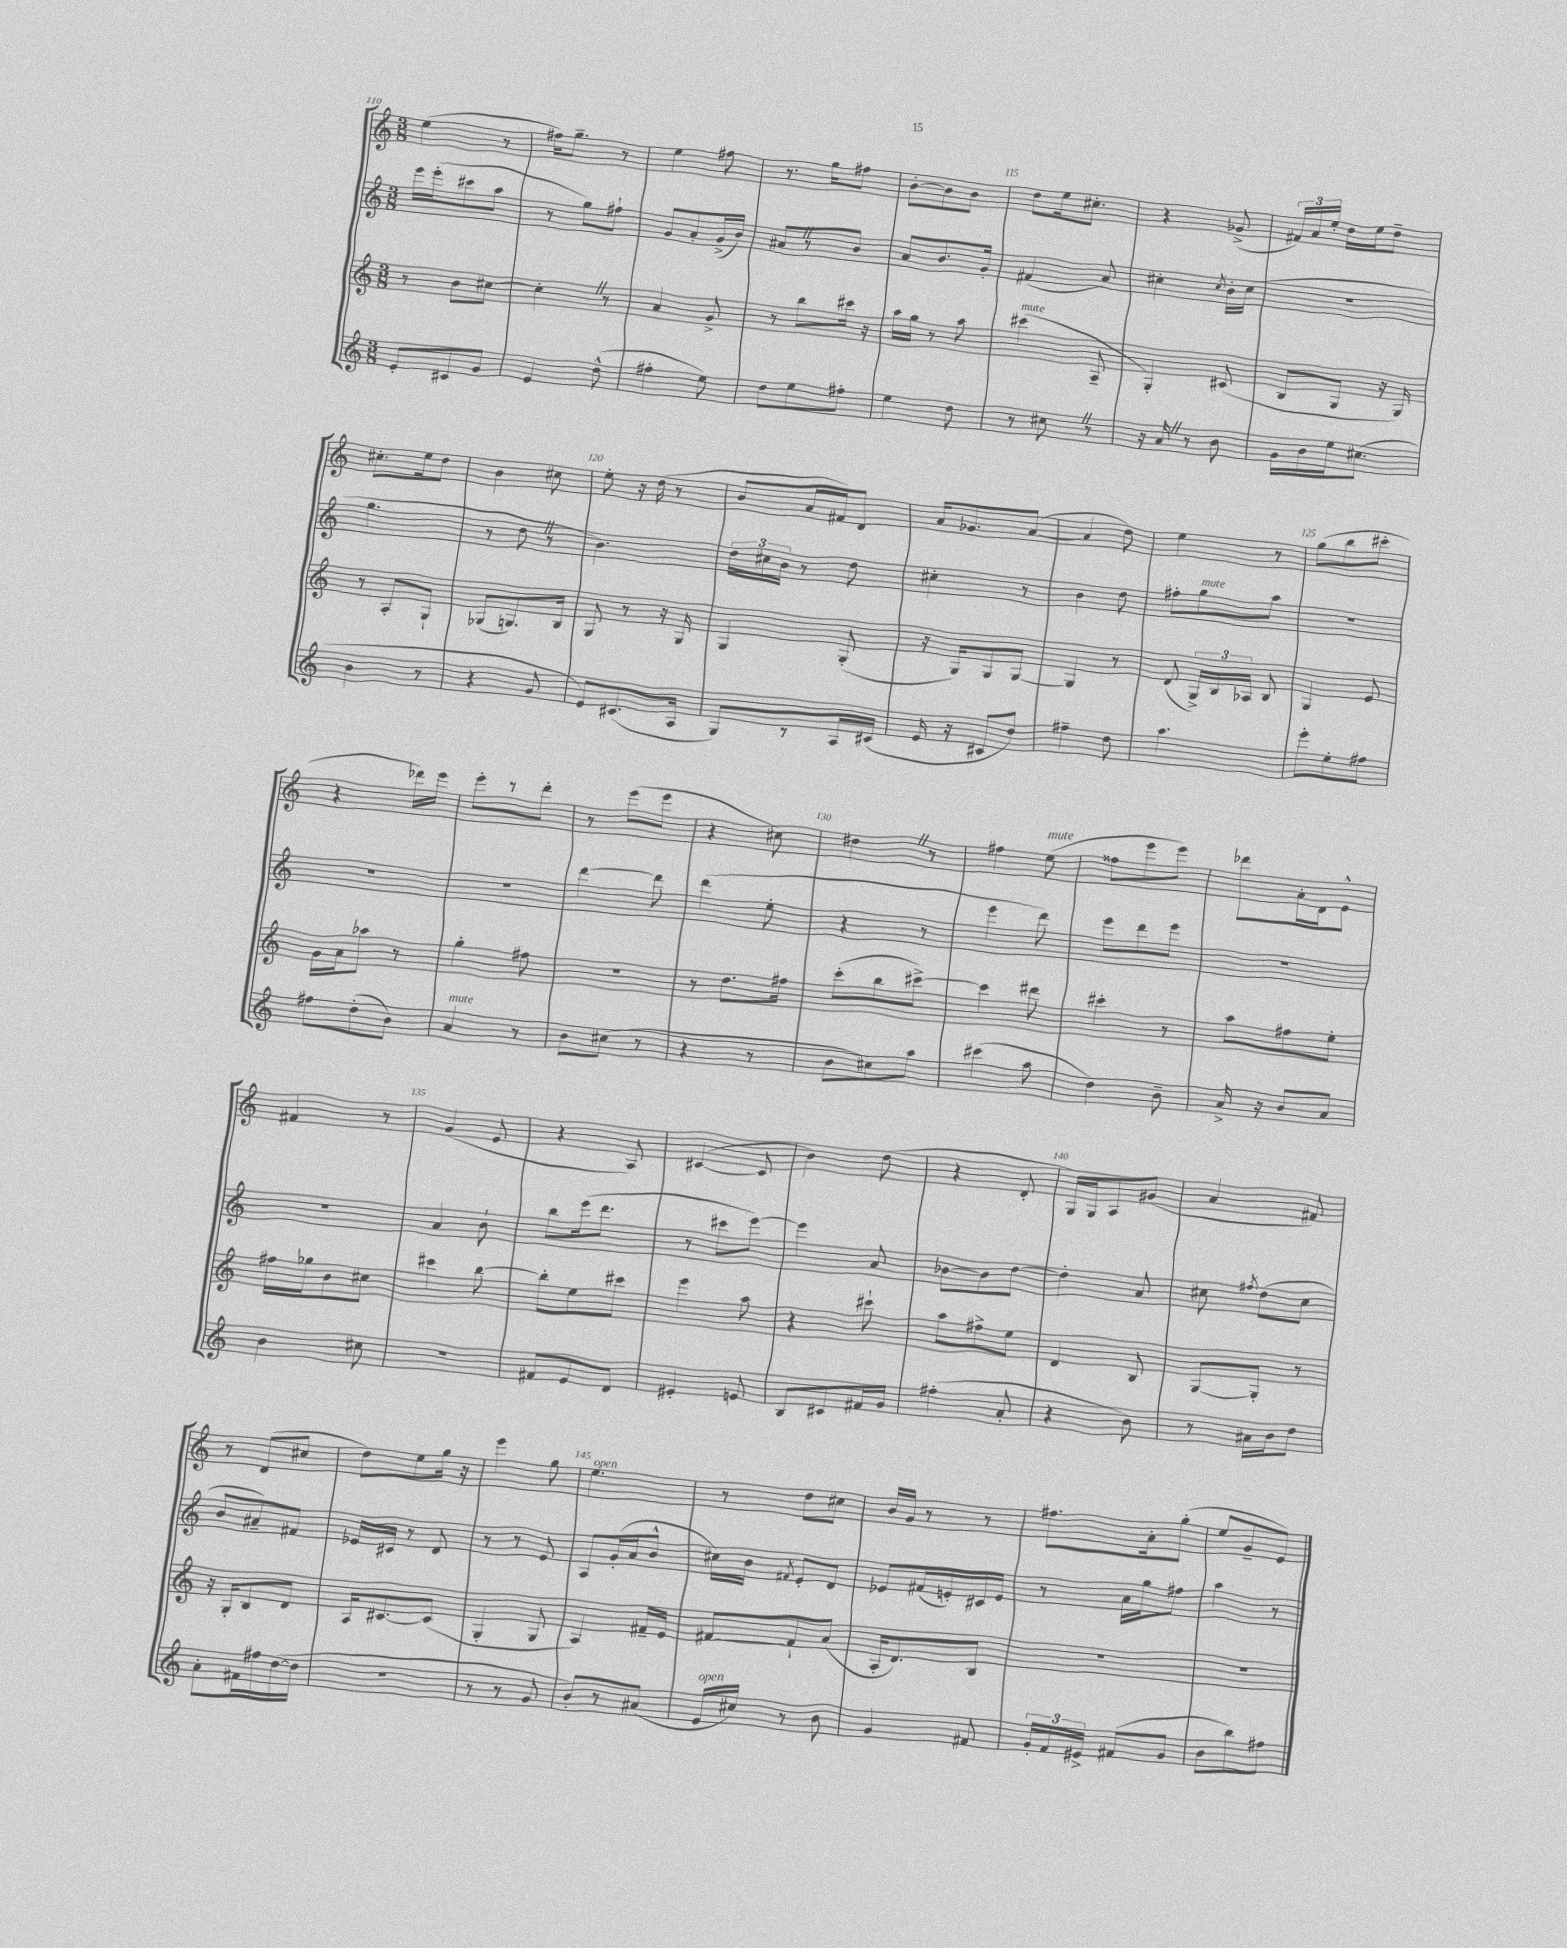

**kern	**kern	**kern	**kern
*staff4	*staff3	*staff2	*staff1
*clefG2	*clefG2	*clefG2	*clefG2
*k[]	*k[]	*k[]	*k[]
*M3/8	*M3/8	*M3/8	*M3/8
8e'/L	8r	16eee\LL	(4ee\
.	.	(16eee'\J	.
8c#/	8b\L	8ccc#\	.
8g/J	[8cc#\J	8aa\J	8r
=	=	=	=
4e/	4cc#'\]	8r	16ff#\LK)
.	.	.	8.gg~\J
.	.	8gg\L)	.
(8dd^^\	8r	8ff#`\J	8r
=	=	=	=
4ff#'\	4a/	8g/L	4ee\
.	.	8a'/	.
8ee\)	8g^/	(16g^/L	8ff#\
.	.	16b/JJ)	.
=	=	=	=
8dd\L	8r	8a#/L	8.r
8ee\	8bb\L	8r	.
.	.	.	16gg\LK
8ff#'\J	16ccc#\Jk	8b/J	8ff#\J
.	16r	.	.
=	=	=	=
4ee\	16aa\LL	8a/L	[8b'\L
.	16gg\JJ	.	.
.	8r	8.b/	8b\]
8dd\	8aa\	.	8b\J
.	.	16g'/Jk	.
=	=	=	=
8r	(4ccc#\	(4f#/	8dd\L
8cc#\	.	.	16ee\k
.	.	.	8.cc#'\J
8r	8A~/	8a/)	.
=	=	=	=
16r	4G'/)	4cc#'\	4r
16a/	.	.	.
8r	.	.	.
.	.	8qcc#/	.
8b\	(8c#/	16b'\LL	(8g-^/
.	.	(16cc#\JJ	.
=	=	=	=
16g\LL	8B/L	4.r	24f#/LL)
.	.	.	24a/
16b\	.	.	.
.	.	.	24ee'/JJ
16ee\J	8G/J	.	16dd\LL
(8.cc#\J	.	.	16ee\J
.	16r	.	8dd~\J
.	16G/)	.	.
=	=	=	=
4b\	8r	4.gg\	8.cc#'\L
.	8A'/L	.	.
.	.	.	16ee\k
8r	8G`/J	.	8dd\J
=	=	=	=
4r	(8G-/L	8r	4b\
.	8.G/)	8dd\	.
8g/	.	8r	8cc#\
.	16B/Jk	.	.
=	=	=	=
8e/L)	8G/	4.b\)	8ee'\
(8.c#/	8r	.	16r
.	.	.	(16dd\
.	16r	.	8r
16A/Jk	16G/	.	.
=	=	=	=
8G/L)	4G/	24dd\LL	8b/L
.	.	24cc#\	.
.	.	24b\JJ	.
8r	.	8r	16a/L
.	.	.	16f#/J)
16A/L	(8G'/	8dd\	8d/J
(16c#/JJ	.	.	.
=	=	=	=
16e/	16r	4cc#'\	16a/LK
16r	16G/LK)	.	8.g-/
8c#/L	8G/	.	.
8dd/J)	[8G/J	8r	([8a/J
=	=	=	=
4ff#~\	4G/]	4b\	4a/]
8dd\	8r	8dd\	8dd\)
=	=	=	=
4.aa\	(8d/	8ff#'\L	4ee\
.	24G^/LL)	8gg\	.
.	24B/	.	.
.	24A-/JJ	.	.
.	8B/	8aa\J	8r
=	=	=	=
8eee'\L	4G/	4.r	(8gg\L
8ee'\	.	.	8bb\
8ff#\J	8e/	.	8ccc#'\J
=	=	=	=
8ff#\L	16g\LL	4.r	4r
.	16a\J	.	.
(8dd'\	8aa-\J	.	.
8b\J)	8r	.	16ddd-\LL)
.	.	.	16eee\JJ
=	=	=	=
4a/	4gg'\	4.r	8eee'\L
.	.	.	8r
8r	8ff#\	.	8ddd'\J
=	=	=	=
8b\L	4.r	[4ddd\	8r
(8cc#\J	.	.	(8eee\L
8r	.	8ddd\]	8eee\J
=	=	=	=
4r	8r	(4ddd\	4r
.	8.dd\L	.	.
8r	.	8ee'\	8cc#\)
.	16ff#\Jk	.	.
=	=	=	=
8b\L	(8ccc'\L	4r	4dd#\
8cc#\)	8bb\	.	.
8aa\J	[8ccc#^\J)	8r	8r
=	=	=	=
(4ccc#\	4ccc#\]	4eee\	4ff#\
8aa\	8ddd#\	8ddd\)	(8ee\
=	=	=	=
4dd\)	4ccc#'\	8eee\L	8ff##\L
.	.	8ddd\	8eee\
8b~\	8r	8eee\J	8eee\J)
=	=	=	=
16a^/	8aa\L	4.r	8ddd-\L
16r	.	.	.
8b/L	8ff#\	.	16a'\L
.	.	.	16d\J
8a/J	8ee'\J	.	8e^^\J
=	=	=	=
4b\	16ff#\LL	4.r	4f#/
.	16gg-\J	.	.
.	8b\	.	.
8cc#\	8cc#\J	.	8r
=	=	=	=
4.r	4ccc#\	4a/	(4g/
.	[8bb\	8b`\	8e/
=	=	=	=
8f#/L	8bb'\]L	8bb\L	4r
8e/	8ee\	(16eee\k	.
.	.	8.ddd\J	.
8d/J	8ccc#\J	.	8A/)
=	=	=	=
4e#'/	4eee\	8r	([4c#/
.	.	8ccc#\L	.
8e/	8aa\	[8eee\J)	8c#/]
=	=	=	=
8B/L	4r	4eee\]	4b\)
8c#/	.	.	.
16f#/L	8ccc#`\	8a/	(8dd\
16g/JJ	.	.	.
=	=	=	=
(4ff#'\	8aa\L	[8b-\L	4r
.	8ff#^\	8b-\]	.
8a'/	8ee\J	[8dd\J	8d'/
=	=	=	=
4r	4d/	4dd'\]	16G/LL)
.	.	.	16G/J
.	.	.	8A/
8b\)	8B/	8a/	(8g#/J
=	=	=	=
8r	[8G/L	8cc#\	4a/
.	.	8qff#/	.
16a#\LL	8G'/]J	(8dd\L	.
16b\J	.	.	.
8dd\J	8r	8cc#\J	8f#/)
=	=	=	=
8a'\L	16r	8b/L	8r
.	16G'/LK	.	.
16f#\L	8B/	8a#~/)	(8d/L
16ff#\	.	.	.
([16dd\	8d/J	8f#/J	8cc#/J
16dd\]JJ	.	.	.
=	=	=	=
4.r	16A/LK	16e-/LL	8dd\L)
.	[8.c#/	16c#/JJ	.
.	.	8r	8ee\
.	(8c#/]J	8d/	16gg\Jk
.	.	.	16r
=	=	=	=
8r	4G'/	8r	4eee\
8r	.	8r	.
8g/	8G/	8e/	8gg\
=	=	=	=
8b'/L)	4A/)	8A/L	4.ee\
8r	.	(16g'/L	.
.	.	16a/J	.
(8a#/J	16f#~/LL	8b^^/J	.
.	16e/JJ	.	.
=	=	=	=
16e/LL	[8f#/L	16cc#\LL)	8r
16cc#/JJ)	.	16b\JJ	.
.	.	8qf#/	.
8r	8f#`/]	8e'/L	8dd\L
8b\	(8a/J	8d/J	8cc#\J
=	=	=	=
4g/	16A'/LK	8e-/L	16b/LL
.	8.d/)	.	16g/JJ
.	.	(16f#/L	8r
.	.	16e'/)	.
8f#/	8B/J	16c#/	8r
.	.	16e/JJ	.
=	=	=	=
24g'/LL	4.r	8r	8.ff#\L
24f/	.	.	.
24e#^/JJ	.	.	.
(8f#/L	.	16a\LL	.
.	.	16gg\J	16a'\k
8g/J	.	8ff#\J	(8gg'\J
=	=	=	=
8b\L	4.r	4aa\	8ee/L
8bb\)	.	.	8g~/
8ff#\J	.	8r	8e/J)
==	==	==	==
*-	*-	*-	*-
